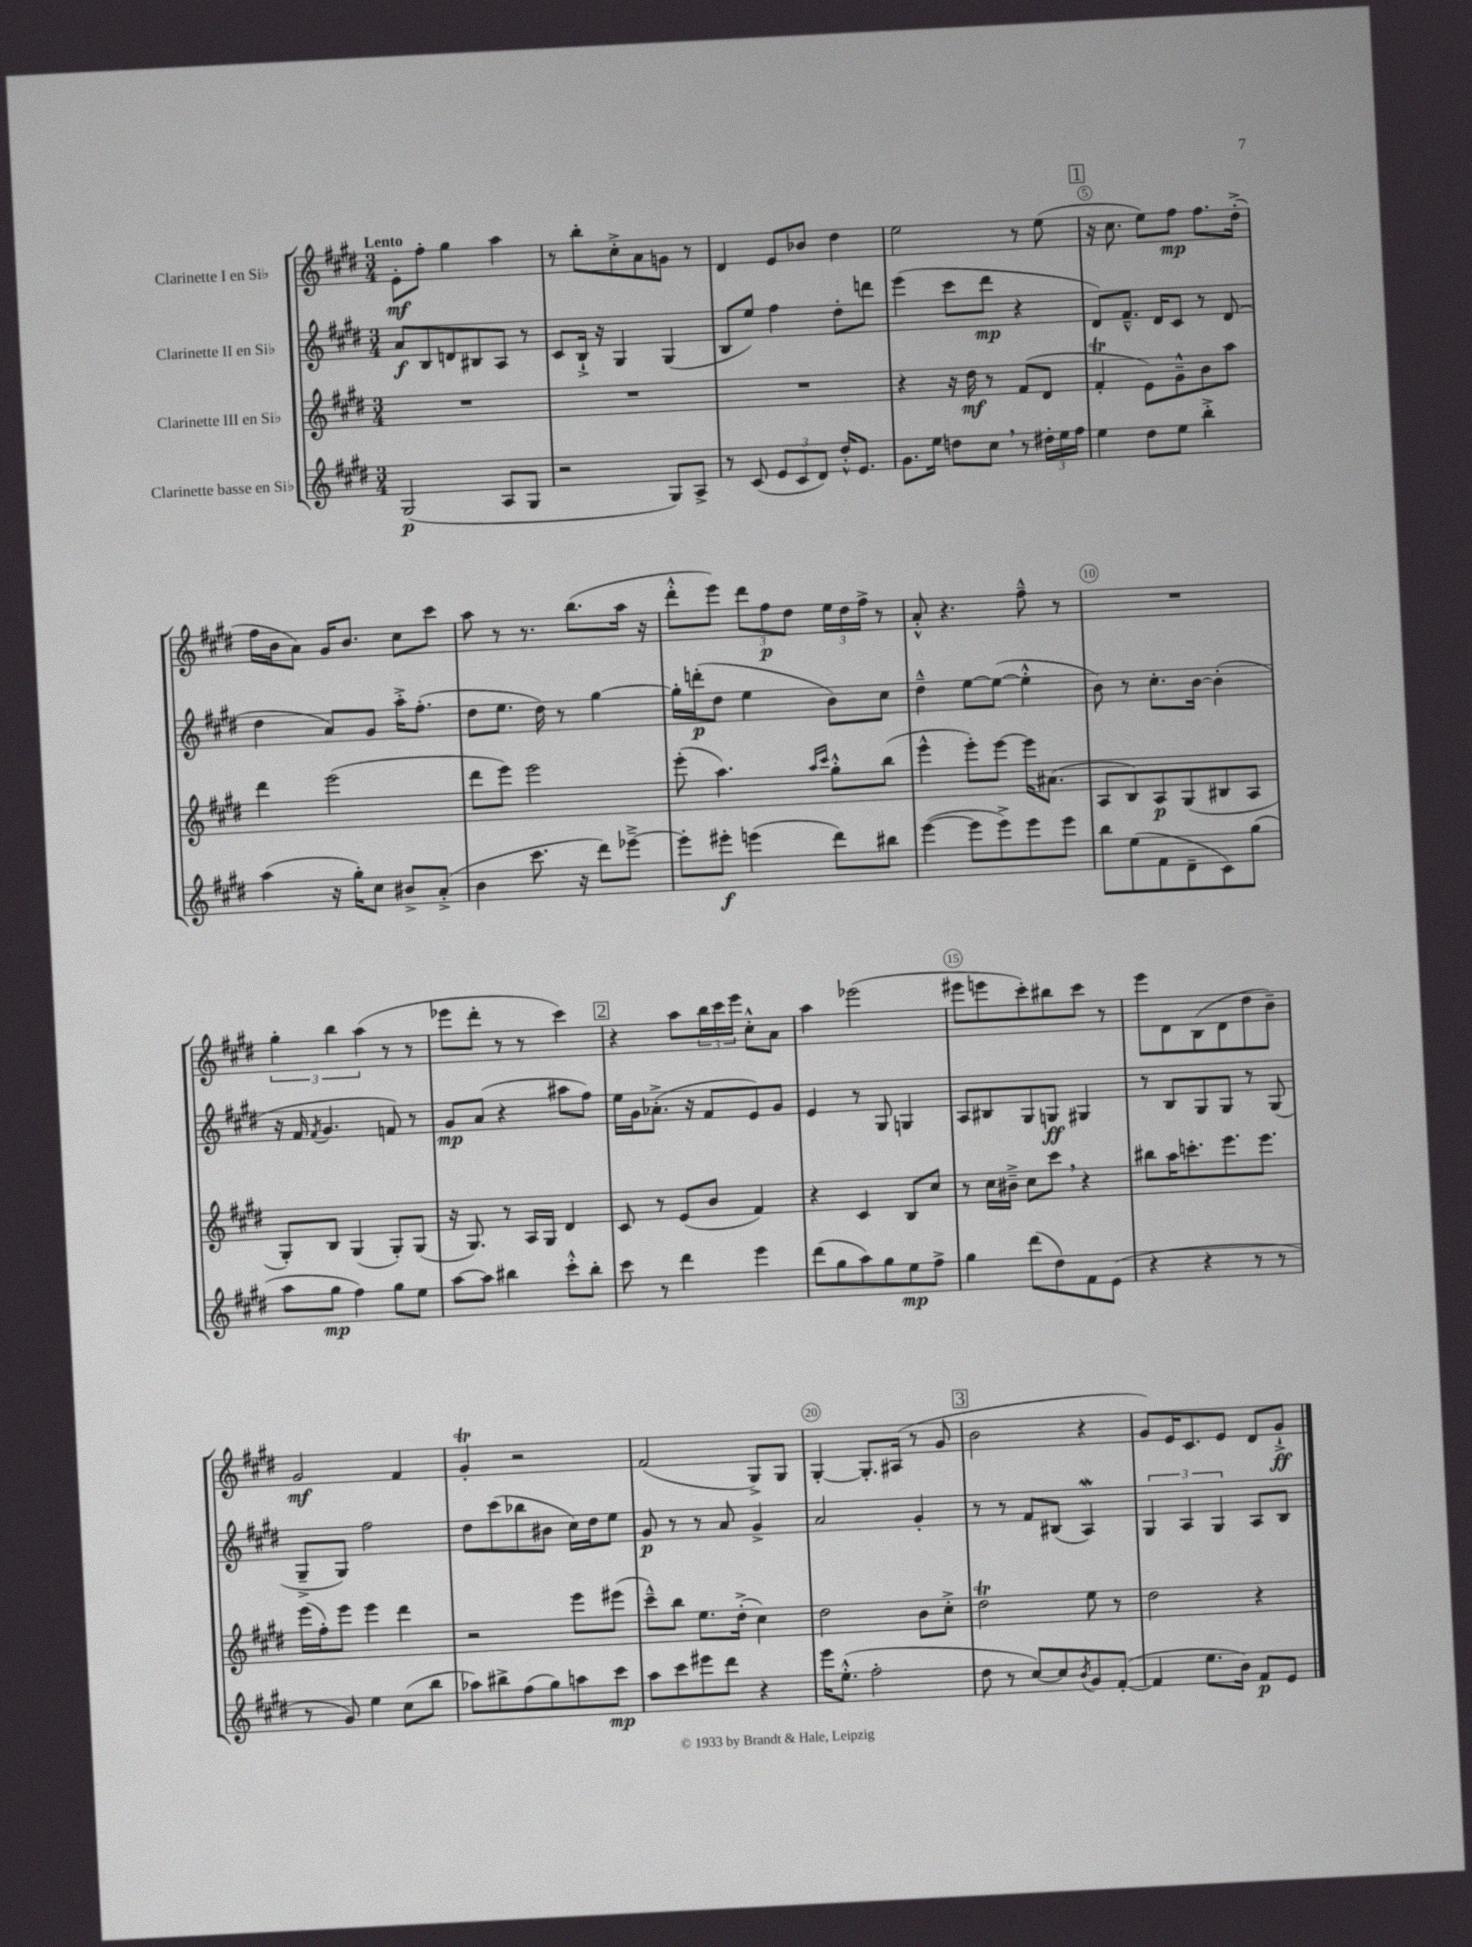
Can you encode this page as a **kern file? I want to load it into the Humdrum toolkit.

**kern	**kern	**kern	**kern
*staff4	*staff3	*staff2	*staff1
*clefG2	*clefG2	*clefG2	*clefG2
*k[f#c#g#d#]	*k[f#c#g#d#]	*k[f#c#g#d#]	*k[f#c#g#d#]
*M3/4	*M3/4	*M3/4	*M3/4
(2G#	2.r	8a	8e'
.	.	8B	8ff#'
.	.	8d	4gg#
.	.	8B#	.
8A	.	8A	4aa
8G#	.	8r	.
=	=	=	=
2r	2.r	8c#	8r
.	.	16B`^	8bb'
.	.	16r	.
.	.	4G#	8cc#'^
.	.	.	8a
8G#)	.	(4G#	8g
8A^	.	.	8r
=	=	=	=
8r	2.r	8B	4d#
(8c#	.	8ee)	.
12e	.	4ff#	8e
12c#	.	.	.
.	.	.	8b-
12d#)	.	.	.
16dd#'^^	.	8dd#'	4dd#
8.e	.	.	.
.	.	8ddd	.
=	=	=	=
8.g#	4r	(4eee	2ee
16ee	.	.	.
8dd	16r	8ccc#	.
.	16dd#	.	.
8cc#	8r	8ddd#	.
8r	(8f#	4r	8r
24dd#'	8d#	.	(8ee
24ee	.	.	.
24ff#	.	.	.
=	=	=	=
4ee	4f#'	8d#)	16r
.	.	.	8.cc#
.	.	8.f#~^^	.
8dd#	8e)	.	8ee)
.	.	16d#	.
8ee	8g#~^^	8c#	8ff#
4bb'^	8b	8r	8.ff#
.	8aa	(8d#	.
.	.	.	(16dd#'^
=	=	=	=
(4aa	4ddd#	4dd#	16ff#
.	.	.	16b
.	.	.	8a)
16r	(2eee	8a)	16g#
16gg#')	.	.	8.b
8cc#	.	8g#	.
8b#^	.	16aa'^	8cc#
.	.	(8.ff#'	.
(8a'^	.	.	8ccc#
=	=	=	=
4b	8ddd#	8dd#	8aa
.	8eee)	8.ee	8r
8.ccc#	2eee	.	8.r
.	.	16dd#)	.
.	.	8r	.
16r	.	.	(8.bb
8ddd#)	.	[4gg#	.
[8eee-~^	.	.	16aa
.	.	.	16r
=	=	=	=
8eee-']	(8eee'	16gg#']	8ddd#'^^
.	.	(16ddd'	.
8eee#'	4.aa)	8dd#	8eee)
(4eee	.	4ee	12ddd#
.	.	.	12ff#
.	.	.	12dd#
.	16qqaa	.	.
.	16qqccc#	.	.
8ddd#)	8gg#'^^	8b)	24ee
.	.	.	24dd#
.	.	.	24ff#^
8bb#	(8bb	8cc#	8r
=	=	=	=
([4eee	4eee^^	4dd#~^^	8a'^^
.	.	.	4.r
8eee]	8eee')	[8ee	.
8eee^)	[8eee	(8ee_	.
8eee	16eee]	4ee'^^]	8ff#~^^
.	(8.a#	.	.
8eee	.	.	8r
=	=	=	=
8bb	8A	8b)	2.r
(8ee	8B)	8r	.
8f#	8A	8.cc#'	.
8d#~	(8G#	.	.
.	.	[16b	.
8c#)	8B#	(4b']	.
(8gg#	8A	.	.
=	=	=	=
8aa	8G#')	16r	6gg#'
.	.	16f#	.
.	.	8qf#	.
8gg#	8B	4.g#	.
.	.	.	6bb
4ff#)	(4G#	.	.
.	.	.	(6aa
8gg#	8G#')	8f)	8r
8ee	(8G#	8r	8r
=	=	=	=
[8aa	16r	8g#	8eee-
.	8.G#)	.	.
8aa]	.	(8a	8ddd#'
4bb#	8r	4r	8r
.	16A	.	8r
.	16G#	.	.
8ccc#'^^	4d#	8aa#	4ccc#)
8bb#'	.	8ff#)	.
=	=	=	=
8ccc#	8c#	16ee	4r
.	.	16g#	.
8r	8r	(8.a-'^	.
4ddd#	(8e	.	8aa
.	.	16r	.
.	8b	8f#	24bb
.	.	.	24ccc#
.	.	.	24eee
4eee	4f#)	8e)	8cc#'^^
.	.	8g#	8a
=	=	=	=
(8ddd#	4r	4e	4aa
8gg#	.	.	.
8aa)	4c#	8r	(2eee-
8gg#	.	8G#	.
8ee	8B	4G	.
8ff#^	8cc#	.	.
=	=	=	=
4gg#	8r	8A	8eee#
.	16cc#	8B#	8eee
.	16b#~^	.	.
(8ddd#	8cc#	8G#	8ccc#')
8dd#)	8ccc#	8G	8bb#
8f#	4r	4G#	8ccc#
(8e	.	.	8r
=	=	=	=
4r	8bb#	8r	8eee
.	16aa	8B	8d#
.	8.ccc'	.	.
4r	.	8G#	(8B
.	8.eee	8G#	8d#
8r	.	8r	8dd#
.	8.eee	.	.
8r	.	(8G#	8b~)
=	=	=	=
8r	(16eee	8G#~^	2g#
.	16ff#')	.	.
8g#)	8eee	8G#)	.
4ee	4eee	2ff#	.
(8cc#	4ddd#	.	4f#
8bb	.	.	.
=	=	=	=
8aa-)	2r	8dd#	4g#'
8bb#^	.	(8ccc#	.
(8ff#	.	8bb-	2r
8gg#)	.	8b#	.
8aa	8eee	16cc#)	.
.	.	16dd#	.
8ccc#	(8eee#	8ee	.
=	=	=	=
8aa	8ccc#~^^)	8g#	(2f#
8ccc#	8bb	8r	.
8eee#	8.ee	8r	.
8ddd#	.	8a	.
.	(16dd#'^	.	.
4r	4cc#)	4g#^	8G#^)
.	.	.	8G#
=	=	=	=
16eee	2dd#	2a	[4G#'
(8.ee'^^	.	.	.
2ff#'	.	.	8.G#']
.	.	.	(16A#
.	8b	4g#'	8r
.	8cc#'^	.	8g#
=	=	=	=
8dd#	2dd#	8r	2b
8r	.	8r	.
[8cc#)	.	8f#	.
8cc#]	.	(8B#	.
8qb	.	.	.
8g#	8ee	4A)	4r
([8f#'	8r	.	.
=	=	=	=
4f#]	2dd#	6G#	8g#)
.	.	.	16e
.	.	6A	.
.	.	.	8.c#
8.ee	.	.	.
.	.	6G#	.
.	.	.	8e
16b)	.	.	.
8f#	4r	8A	8d#
8e	.	8B	8g#`^
==	==	==	==
*-	*-	*-	*-
